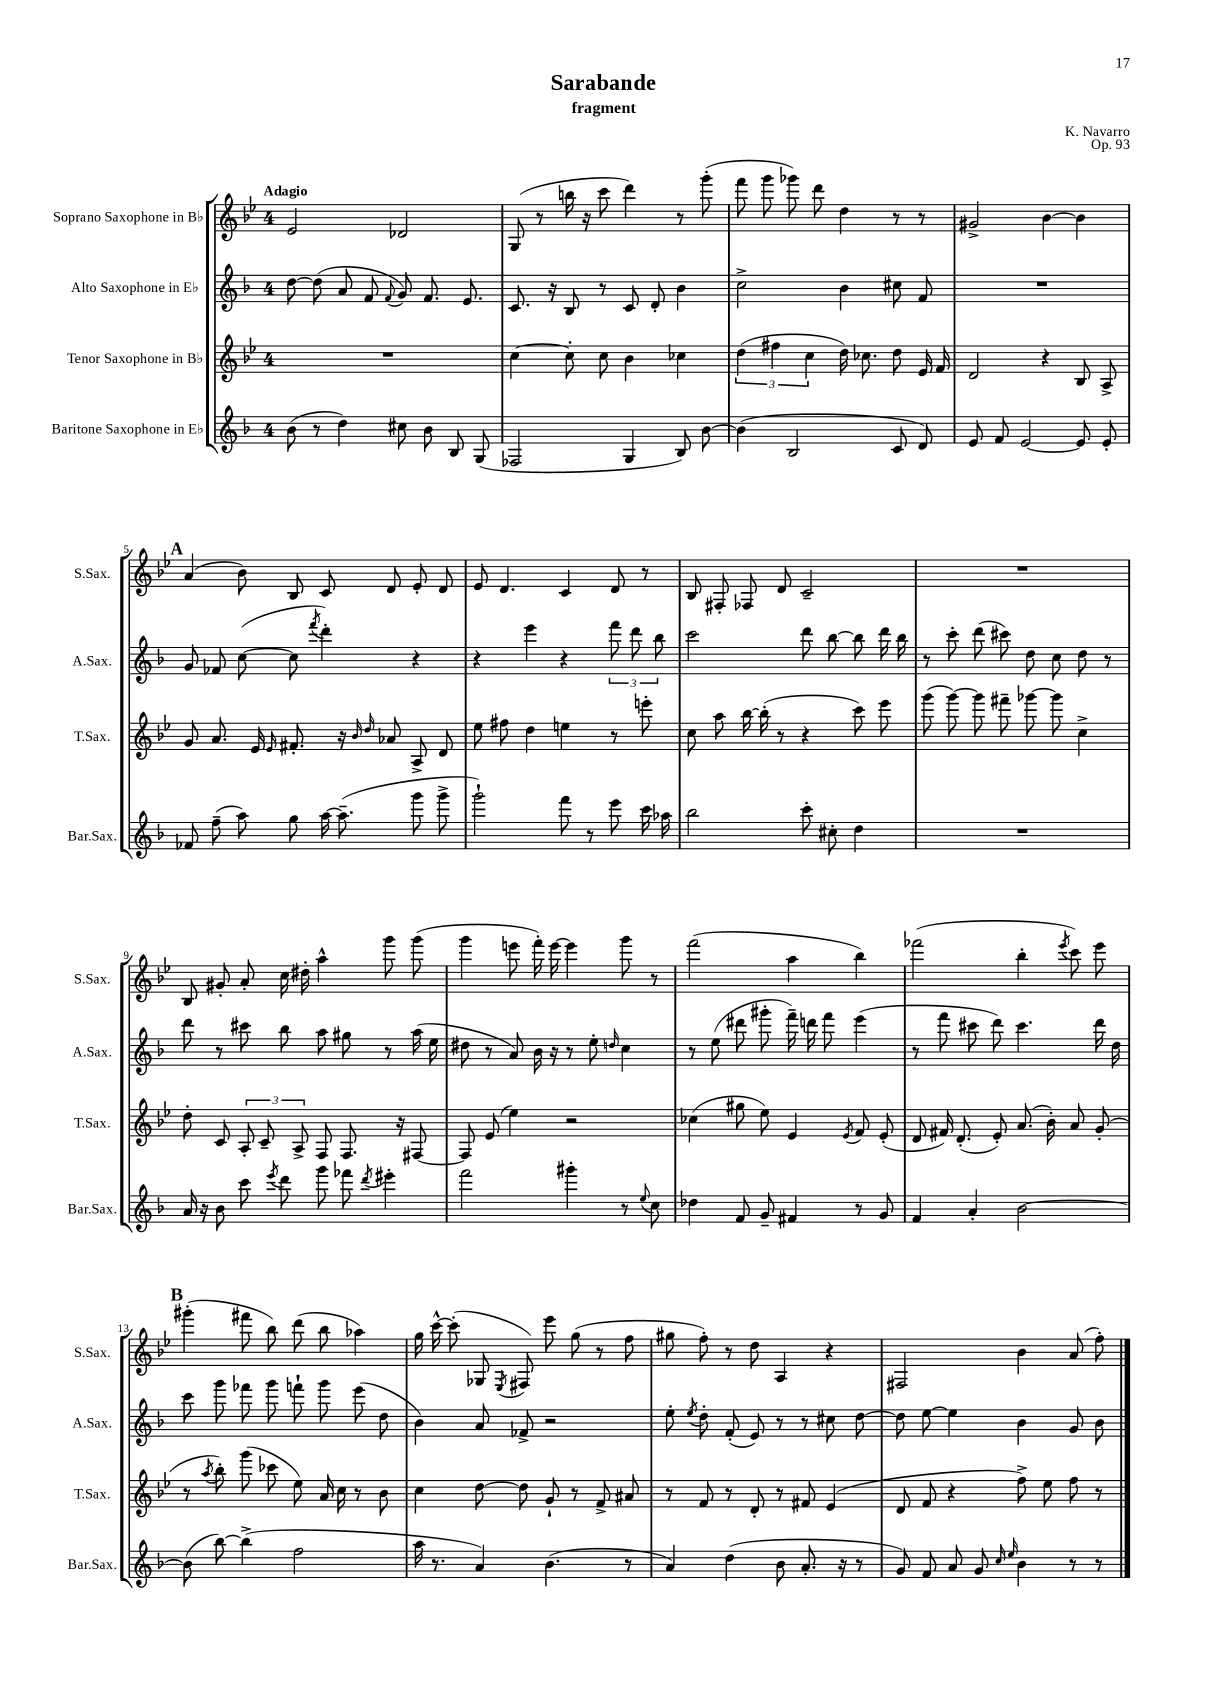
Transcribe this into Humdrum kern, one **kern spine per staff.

**kern	**kern	**kern	**kern
*part4	*part3	*part2	*part1
*staff4	*staff3	*staff2	*staff1
*I"Baritone Saxophone in E♭	*I"Tenor Saxophone in B♭	*I"Alto Saxophone in E♭	*I"Soprano Saxophone in B♭
*I'Bar.Sax.	*I'T.Sax.	*I'A.Sax.	*I'S.Sax.
*clefG2	*clefG2	*clefG2	*clefG2
*k[b-]	*k[b-e-]	*k[b-]	*k[b-e-]
*M4/4	*M4/4	*M4/4	*M4/4
=1	=1	=1	=1
!	!	!	!LO:TX:a:B:t=Adagio
(8b-\	1r	[8dd\	2e-/
8r	.	(8dd\]	.
4dd\)	.	8a/	.
.	.	8f/	.
.	.	8qqf/	.
8cc#X\	.	8g/)	2d-X/
8b-\	.	8.f/	.
8B-/	.	.	.
.	.	8.e/	.
(8G/	.	.	.
=2	=2	=2	=2
2F-X/	[4cc\	8.c/	(8G/
.	.	.	8r
.	.	16r	.
.	8cc'\]	8B-/	16bbn\
.	.	.	16r
.	8cc\	8r	8ccc\
4G/	4b-\	8c/	4ddd\)
.	.	8d'/	.
8B-/)	4cc-X\	4b-\	8r
[8b-\	.	.	(8ggg'\
=3	=3	=3	=3
(4b-\]	(6dd\	2cc^\	8fff\
.	.	.	8ggg\
.	6ff#X\	.	.
2B-/	.	.	8ggg-X\)
.	6cc\	.	.
.	.	.	8ddd\
.	16dd\)	4b-\	4dd\
.	8.cc-X\	.	.
8c/	8dd\	8cc#X\	8r
8d/)	16e-/	8f/	8r
.	16f/	.	.
=4	=4	=4	=4
8e/	2d/	1r	2g#X^/
8f/	.	.	.
[2e/	.	.	.
.	4r	.	[4b-\
8e/]	8B-/	.	4b-\]
8e'/	8A^/	.	.
!!LO:LB:g=z
!!LO:REH:place=s1:t=A
=5	=5	=5	=5
8f-X/	8g/	8g/	(4a/
(8ff~\	8.a/	8f-X/	.
8aa\)	.	([8cc\	8b-\)
.	16e-/	.	.
.	16qqe-/	.	.
8gg\	8.f#X'/	8cc\]	8B-/
.	.	8qfff/	.
[16aa\	.	4ddd'\)	8c/
(8.aa~\]	16r	.	.
.	16qqb-/	.	.
.	16qqdd/	.	.
.	8a-X/	.	8d/
8ggg\	8A^/	4r	8e-'/
8ggg^\	8d/	.	8d/
=6	=6	=6	=6
2ggg`\)	8ee-\	4r	8e-/
.	8ff#X\	.	4.d/
.	4dd\	4eee\	.
8fff\	4een\	4r	4c/
8r	.	.	.
8eee\	8r	12fff\	8d/
.	.	12ddd\	.
16ccc\	8eeen'\	.	8r
.	.	12bb-\	.
16aa-X\	.	.	.
=7	=7	=7	=7
2bb-\	8cc\	2ccc\	8B-/
.	8aa\	.	8F#X'/
.	[16bb-\	.	8F-X/
.	(16bb-'\]	.	.
.	8r	.	8d/
8ccc'\	4r	8ddd\	2c~/
8cc#X'\	.	[8bb-\	.
4dd\	8ccc\)	8bb-\]	.
.	8eee-\	16ddd\	.
.	.	16bb-\	.
=8	=8	=8	=8
1r	(8ggg\	8r	1r
.	[8ggg\)	8ccc'\	.
.	8ggg\]	(8ddd\	.
.	8fff#X~\	8ccc#X\)	.
.	[8ggg-X\	8dd\	.
.	8ggg-\]	8cc\	.
.	4cc^\	8dd\	.
.	.	8r	.
!!LO:LB:g=z
=9	=9	=9	=9
16a/	8dd'\	8ddd\	8B-/
16r	.	.	.
8b-\	8c/	8r	8g#X'/
8ccc\	12A'/	8ccc#X\	8a'/
.	12c~/	.	.
8qeee/	.	.	.
8ddd\	.	8bb-\	16cc\
.	12A^/	.	.
.	.	.	16dd#X'\
8ggg\	8F/	8aa\	4aa^^\
8fff-X\	8.F/	8gg#X\	.
8qddd/	.	.	.
4eee#X'\	.	8r	8ggg\
.	16r	.	.
.	[8F#X/	(16aa\	(8ggg\
.	.	16ee\	.
=10	=10	=10	=10
2fff\	8F#/]	8dd#X\	4ggg\
.	(8e-/	8r	.
.	4ee-\)	8a/)	8eeen\
.	.	16b-\	16fff'\)
.	.	16r	[16eee\
4ggg#X'\	2r	8r	4eee\]
.	.	8ee'\	.
.	.	16qqddn/	.
8r	.	4cc\	8ggg\
8qqee/	.	.	.
8cc\	.	.	8r
=11	=11	=11	=11
4dd-X\	(4cc-X\	8r	(2fff\
.	.	(8ee\	.
8f/	8gg#X\	8ddd#X\	.
8g~/	8ee-\)	8ggg#X'\	.
4f#X/	4e-/	16fff~\)	4aa\
.	.	16dddn\	.
.	.	8fff\	.
.	8qe-/	.	.
8r	8f/	(4eee\	4bb-\)
8g/	(8e-'/	.	.
=12	=12	=12	=12
4f/	8d/	8r	(2fff-X\
.	16f#X/)	8fff\	.
.	(8.d'/	.	.
4a'/	.	8ccc#X\	.
.	8e-'/)	8ddd\)	.
[2b-\	(8.a/	4.ccc#\	4bb-'\
.	16b-'\)	.	.
.	.	.	8qeee-/
.	8a/	.	8ccc\)
.	(8g'/	16ddd\	8eee-\
.	.	16dd\	.
!!LO:LB:g=z
!!LO:REH:place=s1:t=B
=13	=13	=13	=13
(8b-\]	8r	8ccc\	(4ggg#X'\
.	8qaa/	.	.
[8bb-\)	8bb-'\)	8ggg\	.
(4bb-^\]	(8ggg\	8fff-X\	8fff#X\
.	8ccc-X\	8ggg\	8bb-\)
2ff\	8ee-\)	8fffn`\	(8ddd\
.	16a/	8ggg\	8bb-\
.	16cc\	.	.
.	8r	(8eee\	4aa-X\)
.	8b-\	8dd\	.
=14	=14	=14	=14
16aa\	4cc\	4b-\)	16gg\
8.r	.	.	[16ccc^^\
.	.	.	(8ccc'\]
4a/)	[8dd\	8a/	8G-X/
.	.	.	8qE-/
.	8dd\]	8f-X^/	8F#X/)
(4.b-\	8g`/	2r	8eee-\
.	8r	.	(8gg\
.	8f^/	.	8r
8r	8a#X/	.	8ff\
=15	=15	=15	=15
4a/)	8r	8ee'\	8gg#X\
.	.	8qee/	.
.	8f/	8dd'\	8ff'\)
(4dd\	8r	(8f'/	8r
.	8d'/	8e/)	8dd\
8b-\	8r	8r	4A/
8.a'/	8f#X/	8r	.
.	(4e-/	8cc#X\	4r
16r	.	.	.
8r	.	[8dd\	.
=16	=16	=16	=16
8g/)	8d/	8dd\]	2F#X/
8f/	8f/	[8ee\	.
8a/	4r	4ee\]	.
8g/	.	.	.
16qqcc/	.	.	.
16qqee/	.	.	.
4b-\	8ff^\)	4b-\	4b-\
.	8ee-\	.	.
8r	8ff\	8g/	(8a/
8r	8r	8b-\	8ff'\)
==	==	==	==
*-	*-	*-	*-
